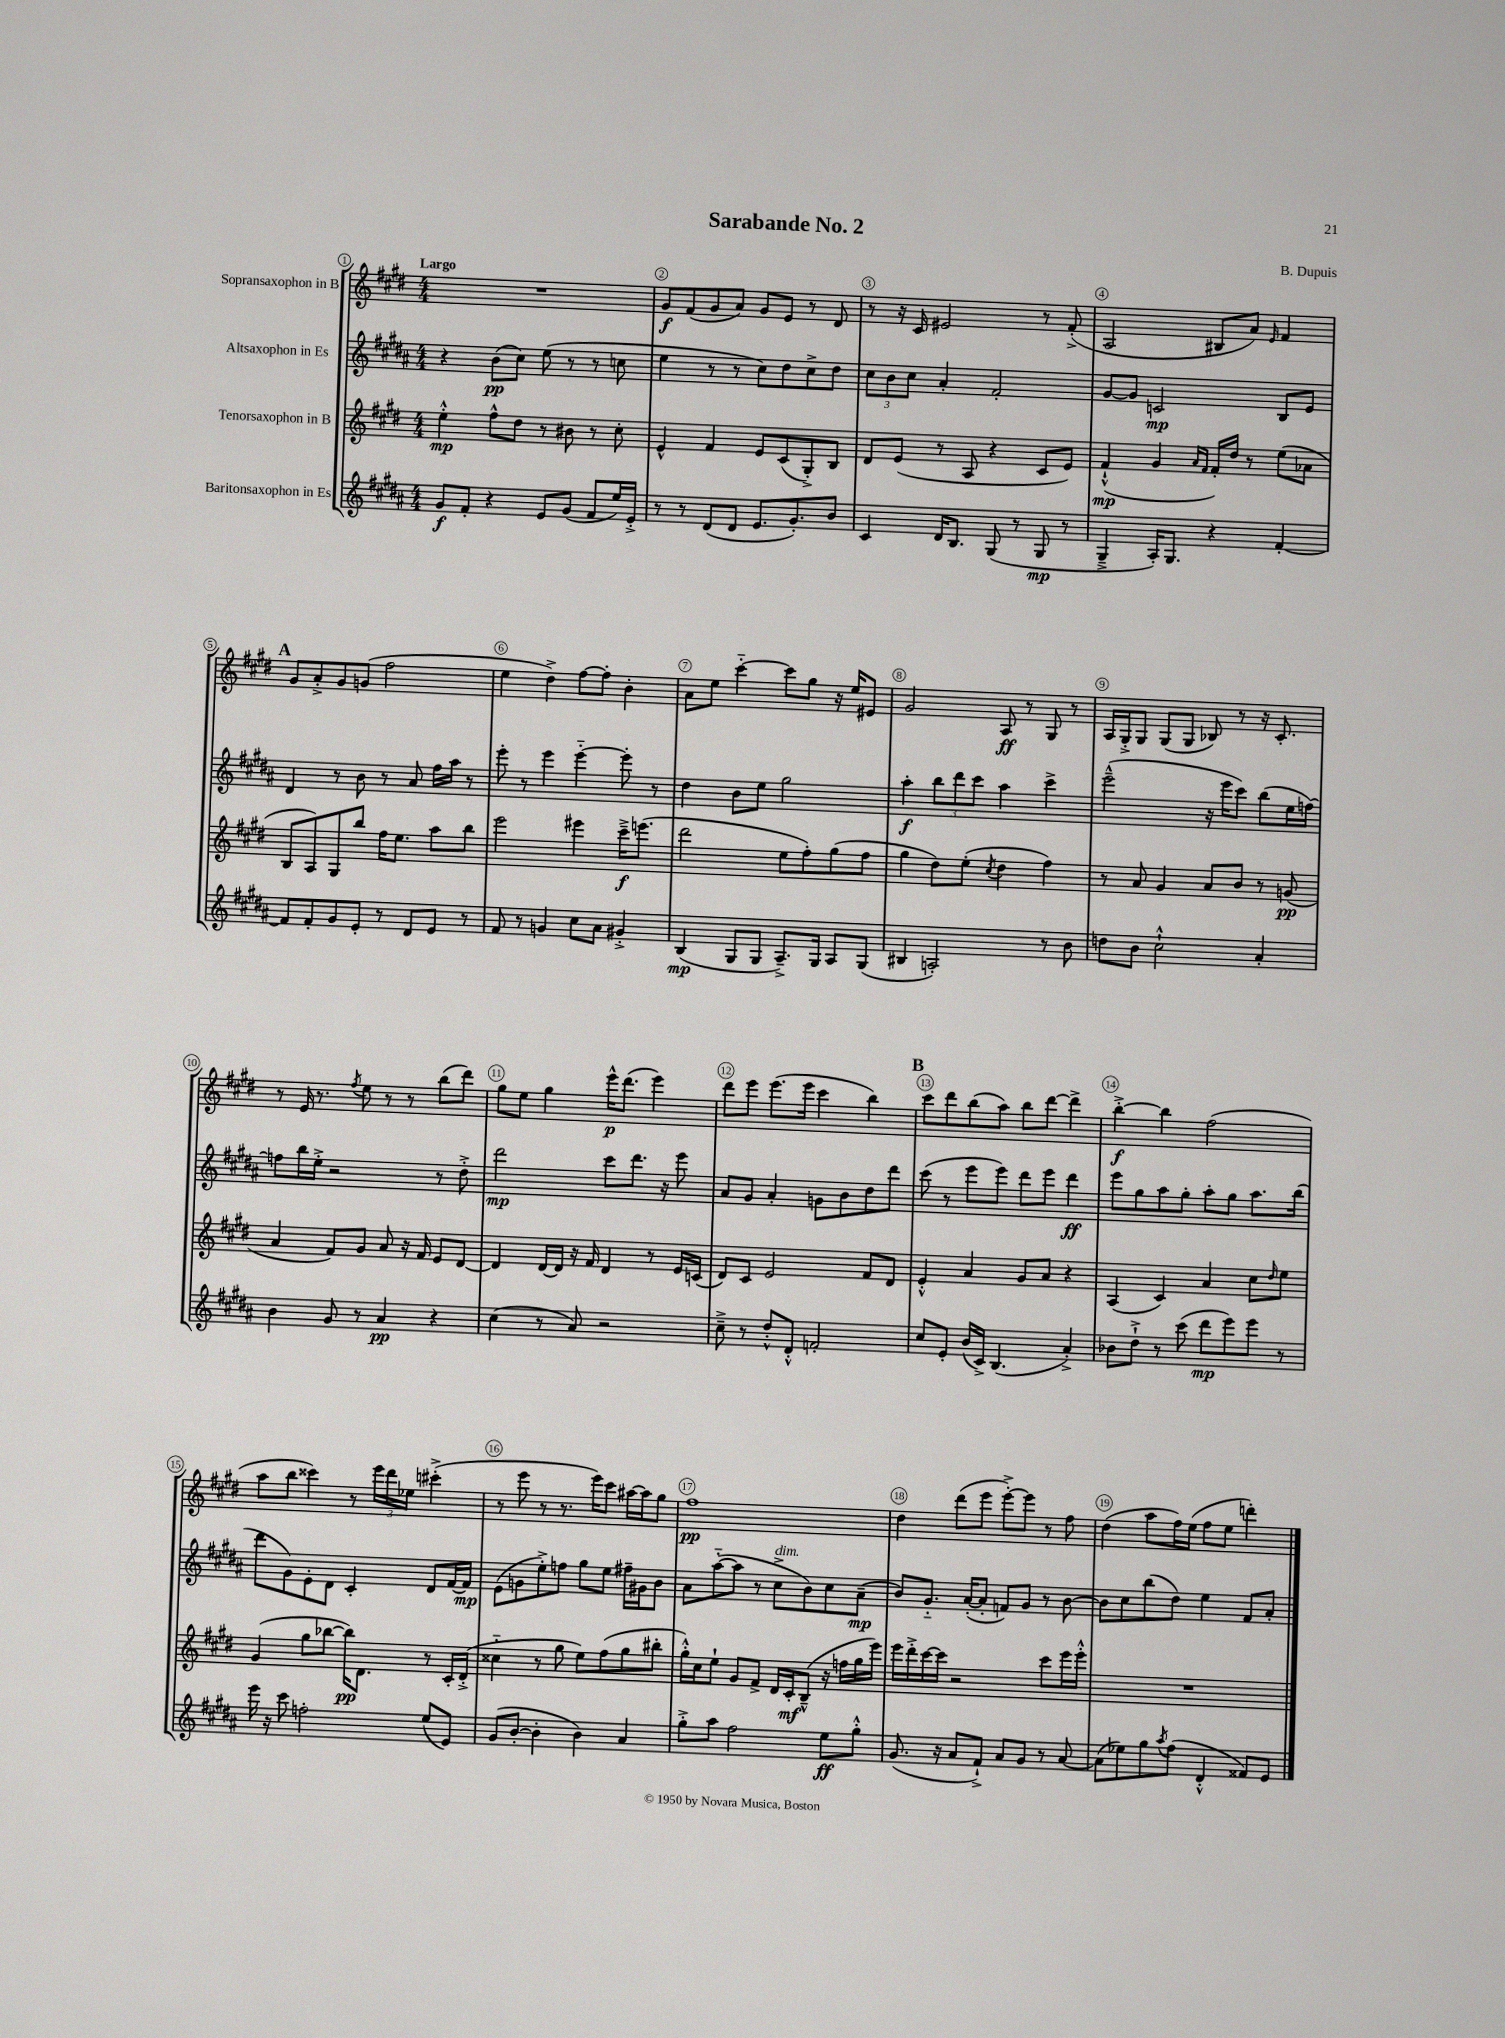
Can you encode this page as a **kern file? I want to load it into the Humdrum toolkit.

**kern	**kern	**kern	**kern
*staff4	*staff3	*staff2	*staff1
*clefG2	*clefG2	*clefG2	*clefG2
*k[f#c#g#d#a#]	*k[f#c#g#d#]	*k[f#c#g#d#a#]	*k[f#c#g#d#]
*M4/4	*M4/4	*M4/4	*M4/4
8g#	4ee'^^	4r	1r
8f#'	.	.	.
4r	8ff#^^	(8b	.
.	8dd#	8cc#)	.
8e	8r	(8ee	.
(8g#	8b#	8r	.
8f#	8r	8r	.
16ee)	8cc#'	8cc	.
16e'^	.	.	.
=	=	=	=
8r	4e^^	4ee	8g#
8r	.	.	(8f#
(8d#	4f#	8r	8g#
8d#	.	8r	8a)
8.e	8e	8cc#)	8g#
.	(8c#	8dd#	8e
8.g#')	.	.	.
.	8G#'^)	8cc#^	8r
8b	8B	8dd#	8d#
=	=	=	=
4c#	8d#	12cc#	8r
.	.	12b	.
.	(8e	.	16r
.	.	12cc#	.
.	.	.	16c#
16d#	8r	4a#'	2e#
8.B	.	.	.
.	8A	.	.
(8G#	4r	2f#'	.
8r	.	.	.
8G#	8c#	.	8r
8r	8e)	.	(8f#'^
=	=	=	=
4G#~^	(4f#`^^	[8g#	2A
.	.	8g#]	.
16A#')	4g#	2c	.
8.G#	.	.	.
.	16qqa	.	.
.	16qqf#	.	.
4r	16f#')	.	8B#
.	16dd#	.	.
.	8r	.	8a)
.	.	.	16qqe
[4f#'	(8ee	8B	4f#
.	8a-	8e	.
=	=	=	=
8f#]	8B	4d#	8g#
8f#'	8A)	.	8a'^
8g#	8G#	8r	8g#
8e'	8bb	8b	(8g
8r	16ff#	8r	2ff#
.	8.ee	.	.
8d#	.	8a#	.
8e	8aa	16ff#	.
.	.	16aa#	.
8r	8bb	8r	.
=	=	=	=
8f#	2eee	8eee'	4ee
8r	.	8r	.
4g	.	4eee	4dd#^)
8cc#	4eee#	[4eee'~	[8ff#
8a#	.	.	8ff#']
4g#'^	16ccc#~^	8eee']	4b'
.	(8.eee	.	.
.	.	8r	.
=	=	=	=
(4B	2ddd#	4dd#	8a
.	.	.	8ee
8G#	.	8b	[4ccc#'~
8G#	.	8ee	.
8.A#~^)	8ee	2gg#	8ccc#]
.	8ff#')	.	8gg#
16G#	.	.	.
8A#	(8gg#	.	16r
.	.	.	16ee
(8G#	8ff#	.	8e#
=	=	=	=
4B#	4gg#	4aa#'	2g#
2A')	8dd#)	12bb	.
.	.	12ddd#	.
.	(8ee'	.	.
.	.	12ccc#	.
.	8qcc#	.	.
.	4dd#	4aa#	8A
.	.	.	8r
8r	4ff#)	4ccc#^	8G#
8b	.	.	8r
=	=	=	=
8dd	8r	(2eee~^^	16A
.	.	.	16G#'^
8b	8a	.	8G#
2cc#`^^	4g#	.	(8G#
.	.	.	8G#
.	8a	16r	8B-)
.	.	16eee	.
.	8b	8ccc#)	8r
4a#'	8r	(8bb	16r
.	.	.	8.c#'
.	(8g	16ee	.
.	.	[16ff)	.
=	=	=	=
4b	4a	8ff]	8r
.	.	16bb	16e
.	.	16ee'^	8.r
8g#	8f#)	2r	.
.	.	.	8qff#
8r	8g#	.	8ee
4a#	8a	.	8r
.	16r	.	8r
.	16f#	.	.
4r	8e	8r	(8bb
.	[8d#	8dd#'^	8ddd#)
=	=	=	=
(4cc#	4d#]	2ddd#	8gg#
.	.	.	8ee
8r	[16d#	.	4gg#
.	16d#]	.	.
8a#)	16r	.	.
.	16f#	.	.
2r	4d#	8ccc#	16eee^^
.	.	.	(8.ddd#
.	.	8.ddd#	.
.	8r	.	4eee)
.	.	16r	.
.	16e	8eee	.
.	(16c	.	.
=	=	=	=
8cc#~^	8d#)	8a#	8ddd#
8r	8c#	8g#	8eee
8dd#'^^	2e	4a#'	(8.eee
8d#'^^	.	.	.
.	.	.	16eee
2f'	.	8g	4ccc#
.	.	8b	.
.	8f#	8dd#	4bb)
.	8d#	8ddd#	.
=	=	=	=
8cc#	4e'^^	(8ccc#	8ccc#
8e'	.	8r	8ddd#
(16b	4a	8eee	(8bb
16c#^)	.	.	.
(4.B	.	8eee)	8aa)
.	8g#	8ddd#	8bb
.	8a	8eee	[8ddd#
4a#'^)	4r	4ddd#	4ddd#^]
=	=	=	=
8b-	(4A	8eee	[4bb'^
8dd#`^	.	8gg#	.
8r	4c#)	8aa#	4bb]
(8ccc#	.	8gg#'	.
8ddd#	4a	8aa#'	(2ff#
8eee)	.	8gg#	.
8eee	8cc#	8.aa#	.
.	16qqdd#	.	.
8r	8ee	.	.
.	.	(16bb	.
=	=	=	=
16eee	(4g#	8ddd#	8aa
16r	.	.	.
8ccc#	.	8g#)	8bb
2ff'	8gg#	8e'	4ccc##)
.	[8bb-	8d#	.
.	16bb-])	4c#'	8r
.	8.d#	.	.
.	.	.	24eee
.	.	.	24ddd#
.	.	.	24ee-
(8ee	8r	8d#	(4ccc#'^
8e)	16c#'	[16f#	.
.	(16d#'^	16f#]	.
=	=	=	=
(8g#	4cc##'~	(8e	8r
[8b'	.	8g	8eee
4b']	8r	8ee'^)	8r
.	8gg#	8ff	8.r
4b)	8ee)	8gg#	.
.	.	.	16eee)
.	(8ff#	8ee	8ccc#
4a#	8gg#	16ff#~	[16aa#
.	.	16g#	16aa#]
.	8bb#'	8b	8gg#
=	=	=	=
8gg#'^	16gg#'^^)	8a#	1ff#
.	16cc#	.	.
8aa#	8ee`	([8aa#'~	.
2ff#	8g#	8aa#]	.
.	8f#^	8r	.
.	16d#	8cc#^	.
.	16c#'	.	.
.	(8B~^^	8b)	.
8ee	16r	8cc#	.
.	16ff	.	.
8gg#'^^	16gg#	(8a#~	.
.	16eee)	.	.
=	=	=	=
(8.g#	16eee	8b)	4dd#
.	16ddd#'^	.	.
.	[16ccc#	8.g#'~	.
16r	16ccc#]	.	.
8a#	2r	.	(8ddd#
.	.	([16a#'	.
8f#`^)	.	8a#']	8eee
8a#	.	8f)	[8eee'^)
8g#	.	8g#	8eee]
8r	8ccc#	8r	8r
[8a#	16eee	[8b	8ff#
.	16eee'^^	.	.
=	=	=	=
(8a#]	1r	8b]	(4dd#
8ee-)	.	8cc#	.
8gg#	.	(8bb	8aa
8qaa#	.	.	.
(8ff#	.	8dd#)	16ff#)
.	.	.	(16ee
4d#'^^	.	4ee	8ff#
.	.	.	8ee
8f##)	.	8f#	4ddd')
8e	.	8a#'	.
==	==	==	==
*-	*-	*-	*-
